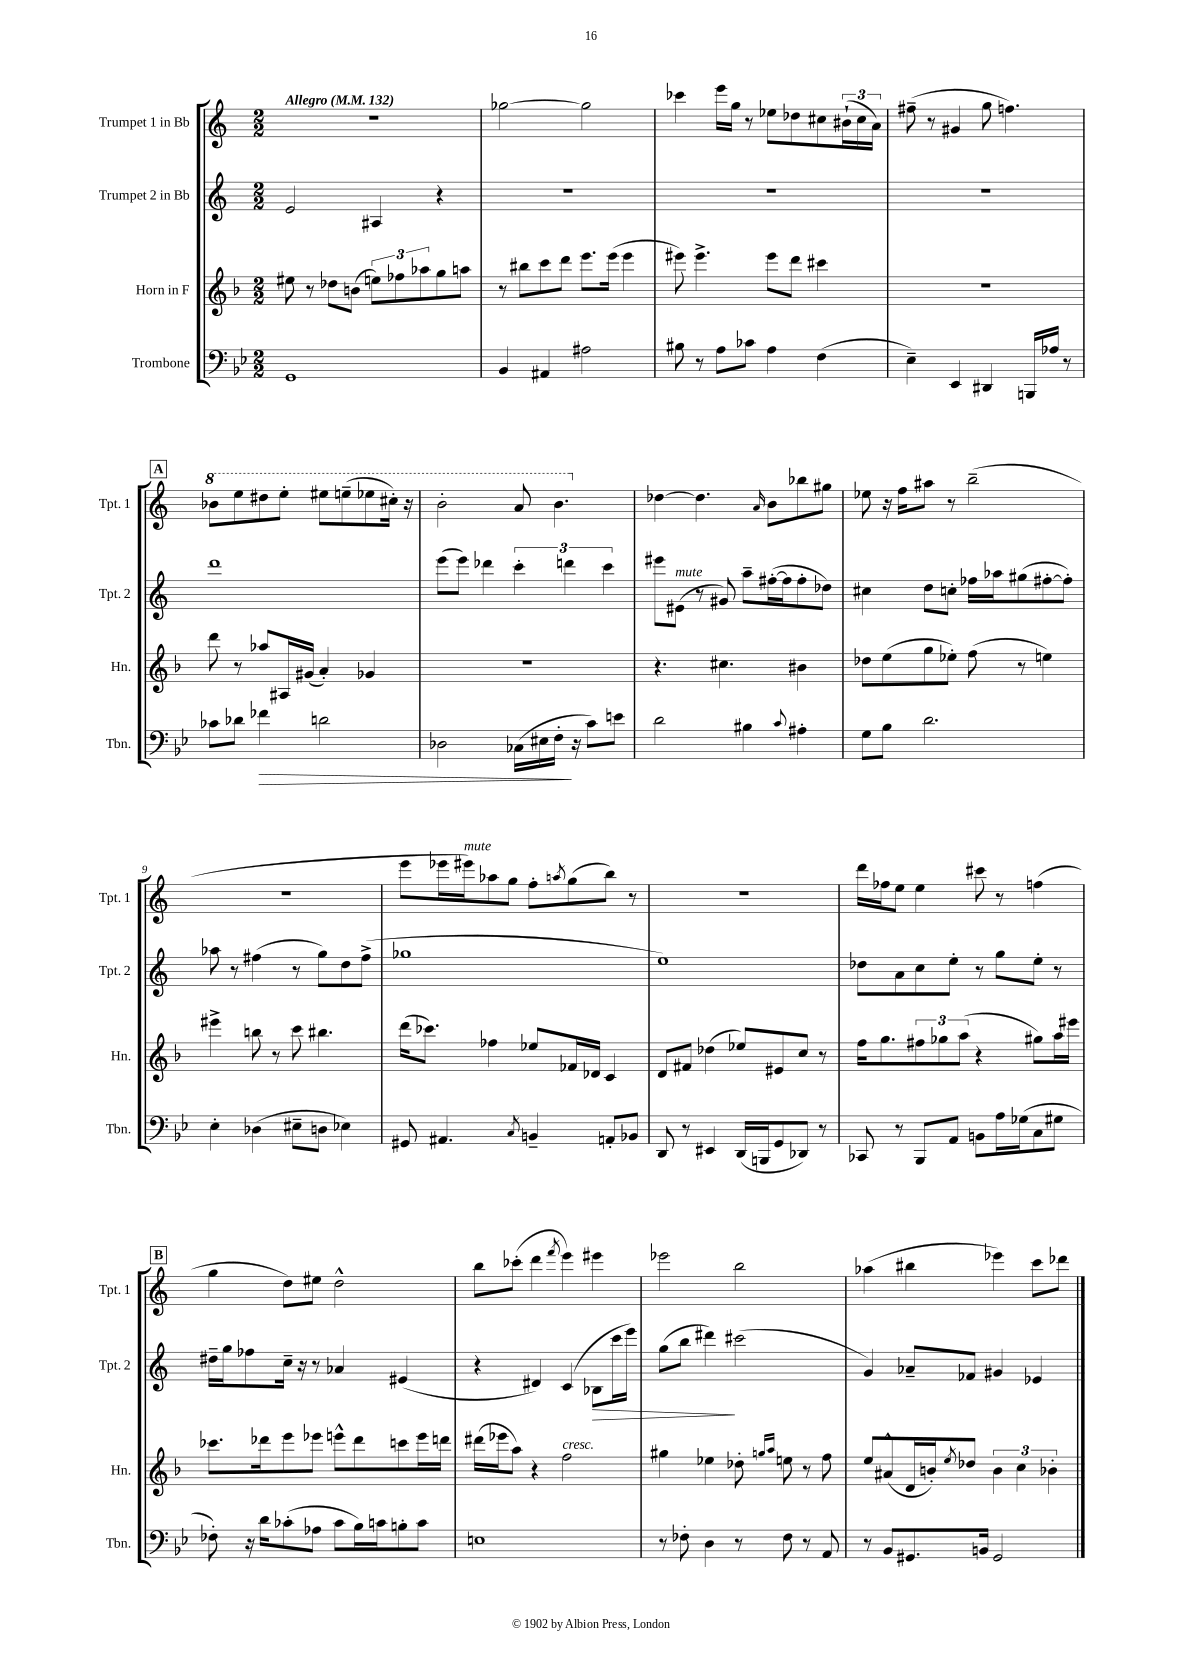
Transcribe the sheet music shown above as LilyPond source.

<<
\new StaffGroup <<
\new Staff = "s0" \with { instrumentName = "Trumpet 1 in Bb" shortInstrumentName = "Tpt. 1" } {
    \clef treble \key c \major \numericTimeSignature \time 2/2 \tempo "Allegro" 4 = 132
    R1 |
    ges''2~ ges''2 |
    ces'''4 e'''16 g''16 r8 ees''8 des''8 cis''8 \tuplet 3/2 { bis'16-!( cis''16 a'16) } |
    fis''8--( r8 gis'4 g''8 f''4.) |
    \mark \markup { \box "A" } \ottava #1 bes''8 e'''8 dis'''8 e'''8-. eis'''8 e'''8--( ees'''8 cis'''16-.) r16 |
    b''2-. a''8 b''4. \ottava #0 |
    des''4~ des''4. \grace { a'16 } b'8 bes''8 gis''8 |
    ees''8 r16 f''16 ais''8 r8 b''2--( |
    r1 |
    e'''8 ees'''16 eis'''16^\markup { \italic "mute" }) aes''8 g''8 f''8-. \acciaccatura { a''8 } g''8( b''8) r8 |
    R1 |
    d'''16 fes''16 e''8 e''4 cis'''8 r8 f''4( |
    \mark \markup { \box "B" } g''4 d''8) eis''8 d''2-^ |
    b''8 ces'''8-.( d'''4 \acciaccatura { f'''8 } e'''4) eis'''4 |
    ees'''2 b''2 |
    aes''4( bis''4 ees'''4) c'''8 des'''8 \bar "|." |
}
\new Staff = "s1" \with { instrumentName = "Trumpet 2 in Bb" shortInstrumentName = "Tpt. 2" } {
    \clef treble \key c \major \numericTimeSignature \time 2/2
    e'2 ais4 r4 |
    R1 |
    R1 |
    R1 |
    \mark \markup { \box "A" } d'''1 |
    e'''8( e'''8) des'''4 \tuplet 3/2 { c'''4-. d'''4 c'''4 } |
    eis'''8 eis'8^\markup { \italic "mute" }( r8 gis'8) a''8-- fis''16~-.( fis''16 fis''8-. des''8) |
    cis''4 d''8 c''8-. fes''16 aes''16 gis''8( fis''8~-. fis''8-.) |
    aes''8 r8 fis''4( r8 g''8) d''8 fis''8->( |
    ges''1 |
    e''1) |
    des''8 a'8 c''8 e''8-. r8 g''8 e''8-. r8 |
    \mark \markup { \box "B" } dis''16-- g''16 fes''8 c''16-- r16 r8 aes'4 eis'4( |
    r4 dis'4) c'4( bes8\> c'''16 e'''16) |
    g''8( b''8 dis'''4\!) cis'''2( |
    g'4) aes'8-- fes'8 gis'4 ees'4 \bar "|." |
}
\new Staff = "s2" \with { instrumentName = "Horn in F" shortInstrumentName = "Hn." } {
    \clef treble \key f \major \numericTimeSignature \time 2/2
    eis''8 r8 des''8 b'8( \tuplet 3/2 { e''8) fes''8 aes''8 } g''8 a''8 |
    r8 bis''8 c'''8 d'''8 e'''8. e'''16( e'''4 |
    eis'''8) eis'''4.-> eis'''8 d'''8 cis'''4 |
    r1 |
    \mark \markup { \box "A" } d'''8 r8 aes''8 ais16 gis'16( a'4-.) ges'4 |
    R1 |
    r4. cis''4. bis'4 |
    des''8 e''8( g''8 ees''8-.) f''8( r8 e''4) |
    eis'''4-> b''8 r8 c'''8 bis''4. |
    d'''16( ces'''8.) fes''4 ees''8 fes'16 des'16 c'4 |
    d'8 fis'8 des''4( ees''8) eis'8 c''8 r8 |
    f''16 g''8. \tuplet 3/2 { fis''8 ges''8 a''8( } r4 gis''8) a''16 eis'''16 |
    \mark \markup { \box "B" } ces'''8. des'''16 e'''8 ees'''8 e'''8-^ des'''8 c'''8 e'''16 d'''16 |
    dis'''16( ees'''16 a''8) r4 f''2^\markup { \italic "cresc." } |
    gis''4 ees''4 des''8-. \grace { g''16 a''16 } e''8 r8 f''8 |
    e''8 ais'8-^( d'16 b'16-.) \acciaccatura { e''8 } des''8 \tuplet 3/2 { b'4 c''4 bes'4-. } \bar "|." |
}
\new Staff = "s3" \with { instrumentName = "Trombone" shortInstrumentName = "Tbn." } {
    \clef bass \key bes \major \numericTimeSignature \time 2/2
    g,1 |
    bes,4 ais,4 ais2 |
    bis8 r8 a8 ces'8 a4 f4( |
    ees4--) ees,4 dis,4 b,,16 aes16 r8 |
    \mark \markup { \box "A" } ces'8 des'8 fes'4\> d'2 |
    des2 ces16( eis16 f16-.\! r16 c'8) e'8 |
    d'2 bis4 \appoggiatura { c'8 } ais4-. |
    g8 bes8 d'2. |
    ees4-. des4( eis8-- d8 ees4) |
    gis,8 ais,4. \acciaccatura { c8 } b,4-- a,8-. bes,8 |
    d,8 r8 eis,4 d,16( b,,16 g,8 des,8) r8 |
    ces,8 r8 bes,,8 a,8 b,8 a16 ges16( c8 gis8 |
    \mark \markup { \box "B" } fes8-.) r16 d'16 ces'8-.( aes8 ces'8 bes16) c'16 b8-. c'8 |
    e1 |
    r8 fes8-. d4 r8 fes8 r8 a,8 |
    r8 bes,8 gis,8. b,16 gis,2 \bar "|." |
}
>>
>>
